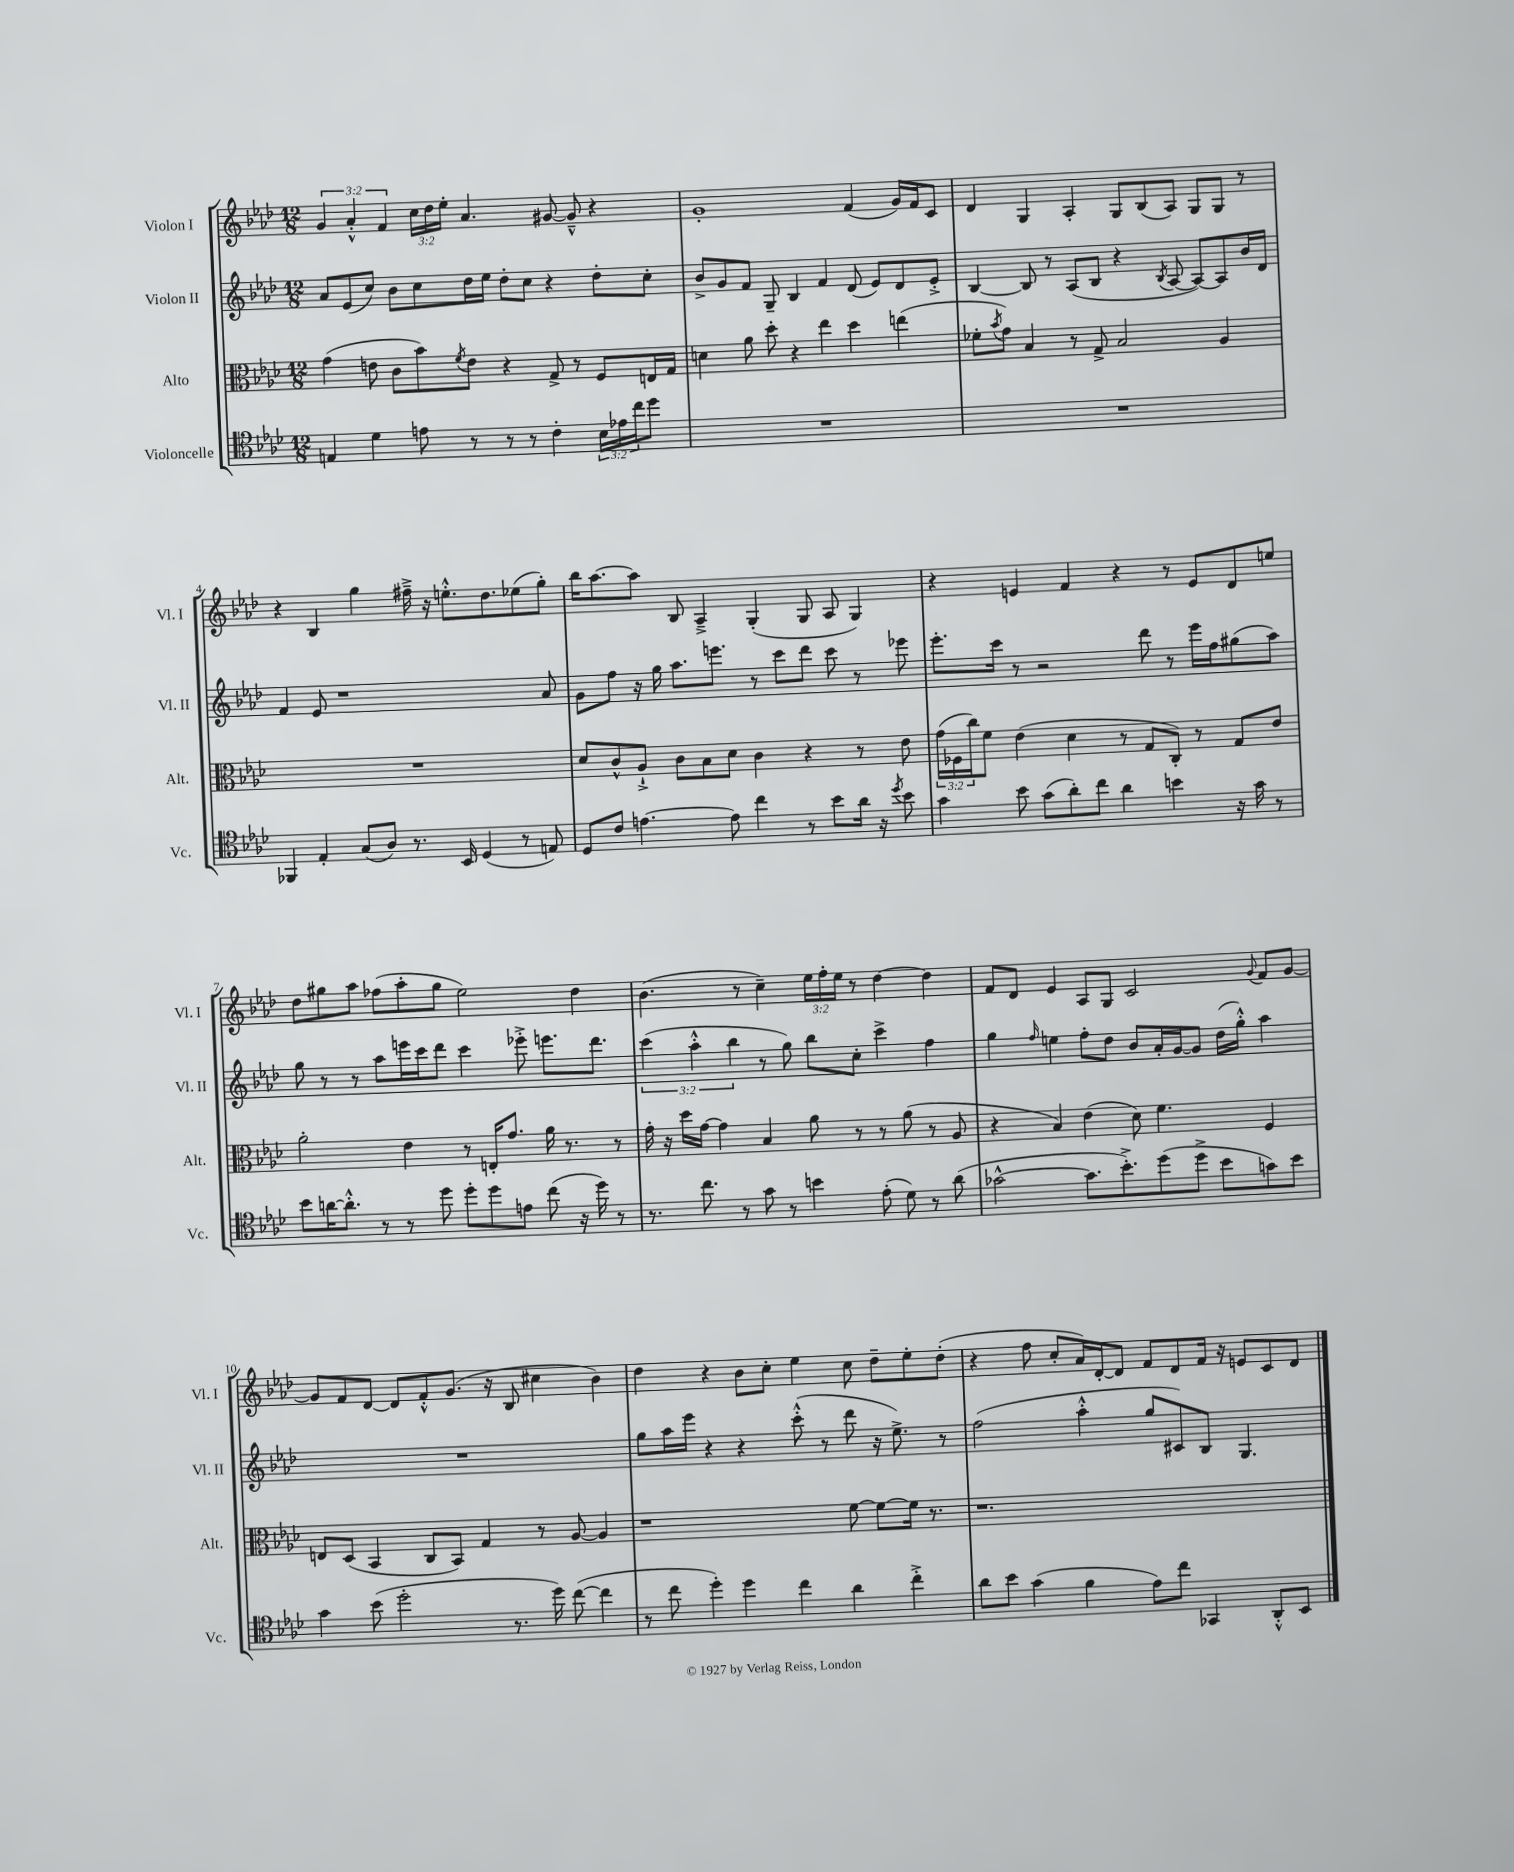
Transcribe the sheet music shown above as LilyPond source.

<<
\new StaffGroup <<
\new Staff = "s0" \with { instrumentName = "Violon I" shortInstrumentName = "Vl. I" } {
    \clef treble \key aes \major \numericTimeSignature \time 12/8 \override Staff.TupletNumber.text = #tuplet-number::calc-fraction-text
    \tuplet 3/2 { g'4 aes'4-.-^ f'4 } \tuplet 3/2 { c''16 des''16 ees''16-. } aes'4. gis'8~ gis'8---^ r4 |
    g'1-. f'4( g'16) f'16 c'8 |
    des'4 g4 aes4-. g8 bes8( aes8) g8 g8 r8 |
    r4 bes4 g''4 fis''16---> r16 e''8.-.-^ des''8. ees''8( g''8-.) |
    bes''16 aes''8.~ aes''8 bes8 aes4---> g4-.( g8 aes8 g4) |
    r4 e'4 f'4 r4 r8 e'8 des'8 e''8 |
    des''8 gis''8 aes''8 fes''8( aes''8-. gis''8 ees''2) des''4 |
    bes'4.( r8 c''4--) \tuplet 3/2 { ees''16 f''16-. ees''16 } r8 des''4~ des''4 |
    f'8 des'8 ees'4 aes8 g8 c'2 \appoggiatura { g'8 } f'8 g'8~ |
    g'8 f'8 des'8~ des'8 f'8-.-^ g'8.( r16 bes8 cis''4 bes'4) |
    des''4 r4 bes'8 c''8-. ees''4 c''8 des''8-- ees''8-. des''8-.( |
    r4 f''8 c''8-. aes'16) des'16~-. des'8 f'8 des'8 f'16 r16 e'8 c'8 des'8 \bar "|." |
}
\new Staff = "s1" \with { instrumentName = "Violon II" shortInstrumentName = "Vl. II" } {
    \clef treble \key aes \major \numericTimeSignature \time 12/8 \override Staff.TupletNumber.text = #tuplet-number::calc-fraction-text
    aes'8 ees'8( c''8) bes'8 c''8 des''16 ees''16 des''8-. c''8 r4 des''8-. c''8-. |
    bes'8-> g'8 f'8 g8-- bes4 f'4 des'8( ees'8) des'8 ees'8-.-> |
    bes4~ bes8 r8 aes8( bes8 r4 \acciaccatura { bes8 } aes8~ aes8~) aes8 bes'16 des'16 |
    f'4 ees'8 r1 aes'8 |
    g'8 f''8 r16 g''16 aes''8. e'''8. r8 c'''8 des'''8 c'''8 r8 ees'''8 |
    ees'''8.-. c'''16 r8 r2 des'''8 r8 ees'''16 f''16 gis''8( aes''8) |
    g''8 r8 r8 aes''8 e'''16 c'''16 des'''8 c'''4 ees'''8-.-> e'''8. des'''8. |
    \tuplet 3/2 { c'''4( aes''4-.-^ bes''4 } r8 g''8) bes''8 c''8-. c'''4-> f''4 |
    g''4 \grace { f''16 } e''4 f''8-. des''8 bes'8 aes'16-. g'16~ g'8 des''16( g''16-.-^) aes''4 |
    R1. |
    g''8 aes''16 ees'''16 r4 r4 c'''8-.-^( r8 des'''8 r16 ees''8.->) r8 |
    f''2( aes''4-.-^ g''8 cis'8) bes8 g4. \bar "|." |
}
\new Staff = "s2" \with { instrumentName = "Alto" shortInstrumentName = "Alt." } {
    \clef alto \key aes \major \numericTimeSignature \time 12/8 \override Staff.TupletNumber.text = #tuplet-number::calc-fraction-text
    g'4( e'8 c'8 bes'8) \acciaccatura { f'8 } e'8 r4 g8-> r8 f8 e16 g16 |
    d'4 aes'8 des''8-. r4 ees''4 des''4 e''4( |
    fes'8-. \acciaccatura { bes'8 } g'8) bes4 r8 g8-> bes2 aes4 |
    R1. |
    des'8 c'8-^ aes8-!-> c'8 bes8 des'8 c'4 r4 r8 ees'8 |
    \tuplet 3/2 { g'16( fes16 c''16) } f'8 ees'4( des'4 r8 g8 c8-.) r8 g8 ees'8 |
    aes'2-. ees'4 r8 e16-. g'8. aes'16 r8. r8 |
    g'16-. r16 des''16 g'16~ g'4 bes4 aes'8 r8 r8 aes'8( r8 aes8 |
    r4 bes4) ees'4( des'8) f'4. f4 |
    e8 des8( bes,4 c8 bes,8) g4 r8 aes8~ aes4 |
    r1 f'8~ f'8~ f'16 r8. |
    r1. \bar "|." |
}
\new Staff = "s3" \with { instrumentName = "Violoncelle" shortInstrumentName = "Vc." } {
    \clef tenor \key aes \major \numericTimeSignature \time 12/8 \override Staff.TupletNumber.text = #tuplet-number::calc-fraction-text
    e4 des'4 e'8 r8 r8 r8 c'4-. \tuplet 3/2 { bes16 ees'16 c''16 } des''8 |
    R1. |
    R1. |
    fes,4 ees4-. g8( aes8) r8. bes,16 des4( r8 e8) |
    des8 c'8 e'4.~ e'8 c''4 r8 bes'8 aes'16 r16 \acciaccatura { des''8 } bes'8 |
    g'4 bes'8 g'8( aes'8-.) c''8 aes'4 b'4 r16 g'16 r8 |
    bes'8 a'16~ a'8.-.-^ r8 r8 des''8 des''8-. des''8 e'8 c''8( r16 des''16) r8 |
    r8. c''8. r8 g'8 r8 b'4 ees'8-.( des'8) r8 aes'8( |
    ges'2~-^ ges'8. bes'8.-.->) des''8( des''8-> bes'8 g'8) bes'8 |
    g'4 bes'8( des''2-. r8. des''16) c''8~( c''4 |
    r8 c''8 des''4-.) des''4 c''4 aes'4 c''4-.-> |
    aes'8 bes'8 g'4( f'4 ees'8) c''8 ges,4 aes,8-.-^ bes,8 \bar "|." |
}
>>
>>
